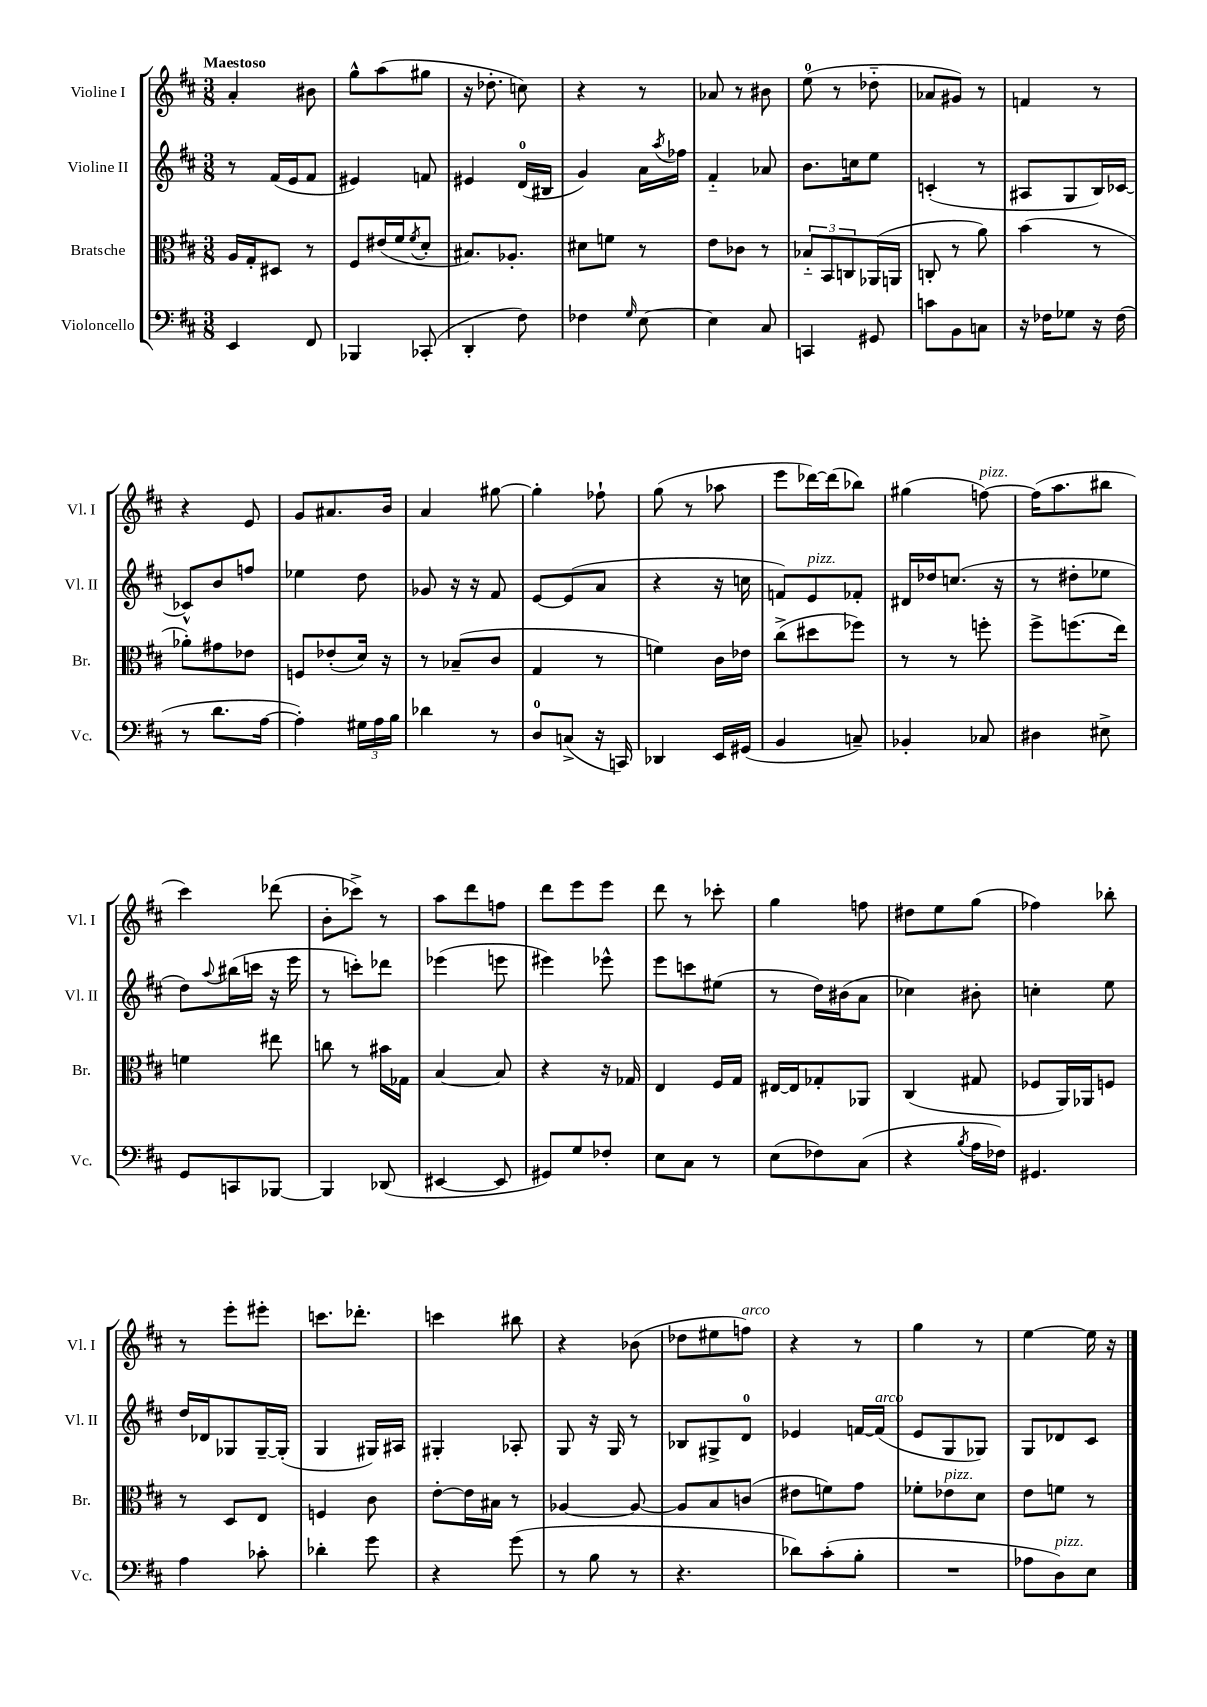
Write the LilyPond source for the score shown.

<<
\new StaffGroup <<
\new Staff = "s0" \with { instrumentName = "Violine I" shortInstrumentName = "Vl. I" } {
    \clef treble \key d \major \numericTimeSignature \time 3/8 \tempo "Maestoso"
    a'4-. bis'8 |
    g''8-^ a''8( gis''8 |
    r16 des''8.-. c''8) |
    r4 r8 |
    aes'8 r8 bis'8 |
    e''8-0( r8 des''8-_ |
    aes'8 gis'8) r8 |
    f'4 r8 |
    r4 e'8 |
    g'8 ais'8. b'16 |
    a'4 gis''8~ |
    gis''4-. fes''8-! |
    g''8( r8 aes''8 |
    e'''8 des'''16~) des'''16( bes''8) |
    gis''4( f''8~^\markup { \italic "pizz." }) |
    f''16( a''8. bis''8 |
    cis'''4) des'''8( |
    b'8-. ces'''8->) r8 |
    a''8 d'''8 f''8 |
    d'''8 e'''8 e'''8 |
    d'''8 r8 ces'''8-. |
    g''4 f''8 |
    dis''8 e''8 g''8( |
    fes''4) bes''8-. |
    r8 e'''8-. eis'''8-. |
    c'''8. des'''8.-. |
    c'''4 bis''8 |
    r4 bes'8( |
    des''8 eis''8 f''8^\markup { \italic "arco" }) |
    r4 r8 |
    g''4 r8 |
    e''4~ e''16 r16 \bar "|." |
}
\new Staff = "s1" \with { instrumentName = "Violine II" shortInstrumentName = "Vl. II" } {
    \clef treble \key d \major \numericTimeSignature \time 3/8
    r8 fis'16( e'16 fis'8 |
    eis'4) f'8 |
    eis'4 d'16-0( bis16 |
    g'4) a'16 \acciaccatura { a''8 } fes''16 |
    fis'4-_ aes'8 |
    b'8. c''16 e''8 |
    c'4-.( r8 |
    ais8 g8 b16) ces'16~ |
    ces'8-^ b'8 f''8 |
    ees''4 d''8 |
    ges'8 r16 r16 fis'8 |
    e'8~ e'8( a'8 |
    r4 r16 c''16 |
    f'8) e'8^\markup { \italic "pizz." } fes'8-. |
    dis'16 des''16 c''8.( r16 |
    r8 dis''8-. ees''8 |
    d''8) \appoggiatura { a''8 } bis''16( c'''16 r16 e'''16 |
    r8 c'''8-.) des'''8 |
    ees'''4( e'''8 |
    eis'''4) ees'''8-^ |
    e'''8 c'''8 eis''8( |
    r8 d''16) bis'16( a'8 |
    ces''4) bis'8-. |
    c''4-. e''8 |
    d''16 des'16 ges8 ges16~-- ges16-.( |
    g4 gis16) ais16 |
    gis4-. aes8-. |
    g8 r16 g16 r8 |
    bes8 gis8-> d'8-0 |
    ees'4 f'16~ f'16^\markup { \italic "arco" }( |
    e'8 g8 ges8) |
    g8 des'8 cis'8 \bar "|." |
}
\new Staff = "s2" \with { instrumentName = "Bratsche" shortInstrumentName = "Br." } {
    \clef alto \key d \major \numericTimeSignature \time 3/8
    a16 g16-. dis8 r8 |
    fis8 eis'16( fis'16 \acciaccatura { fis'8 } d'8-. |
    bis8.) aes8.-. |
    dis'8 f'8 r8 |
    e'8 ces'8 r8 |
    \tuplet 3/2 { bes8-_ b,8 c8 } aes,16( a,16 |
    c8-. r8 a'8) |
    b'4( r8 |
    aes'8-.) gis'8 ees'8 |
    f8 ees'8-.( d'16) r16 |
    r8 bes8--( cis'8 |
    g4 r8 |
    f'4) cis'16 ees'16 |
    cis''8->( dis''8 fes''8) |
    r8 r8 f''8-. |
    fis''8-> f''8.( e''16) |
    f'4 eis''8 |
    c''8 r8 bis'16 ges16 |
    b4~ b8 |
    r4 r16 ges16 |
    e4 fis16 g16 |
    eis16~ eis16 ges8-. aes,8 |
    cis4( gis8 |
    fes8 a,16) aes,16 f8 |
    r8 d8 e8 |
    f4 cis'8 |
    e'8~-. e'16 bis16 r8 |
    aes4~ aes8~ |
    aes8 b8 c'8( |
    eis'8 f'8) g'8 |
    fes'8-. ees'8^\markup { \italic "pizz." } d'8 |
    e'8 f'8 r8 \bar "|." |
}
\new Staff = "s3" \with { instrumentName = "Violoncello" shortInstrumentName = "Vc." } {
    \clef bass \key d \major \numericTimeSignature \time 3/8
    e,4 fis,8 |
    bes,,4 ces,8-.( |
    d,4-. fis8) |
    fes4 \grace { g16 } e8~ |
    e4 cis8 |
    c,4 gis,8 |
    c'8 b,8 c8 |
    r16 fes16 ges8 r16 fes16( |
    r8 d'8. a16~ |
    a4-.) \tuplet 3/2 { gis16 a16 b16 } |
    des'4 r8 |
    d8-0 c8->( r16 c,16) |
    des,4 e,16 gis,16( |
    b,4 c8--) |
    bes,4-. ces8 |
    dis4 eis8-> |
    g,8 c,8 bes,,8~ |
    bes,,4 des,8( |
    eis,4~ eis,8 |
    gis,8) g8 fes8-. |
    e8 cis8 r8 |
    e8( fes8) cis8( |
    r4 \acciaccatura { b8 } a16 fes16) |
    gis,4. |
    a4 ces'8-. |
    des'4-. g'8 |
    r4 g'8( |
    r8 b8 r8 |
    r4. |
    des'8) cis'8-.( b8-. |
    R4. |
    aes8 d8^\markup { \italic "pizz." }) e8 \bar "|." |
}
>>
>>
\layout { \context { \Score \remove "Bar_number_engraver" } }
